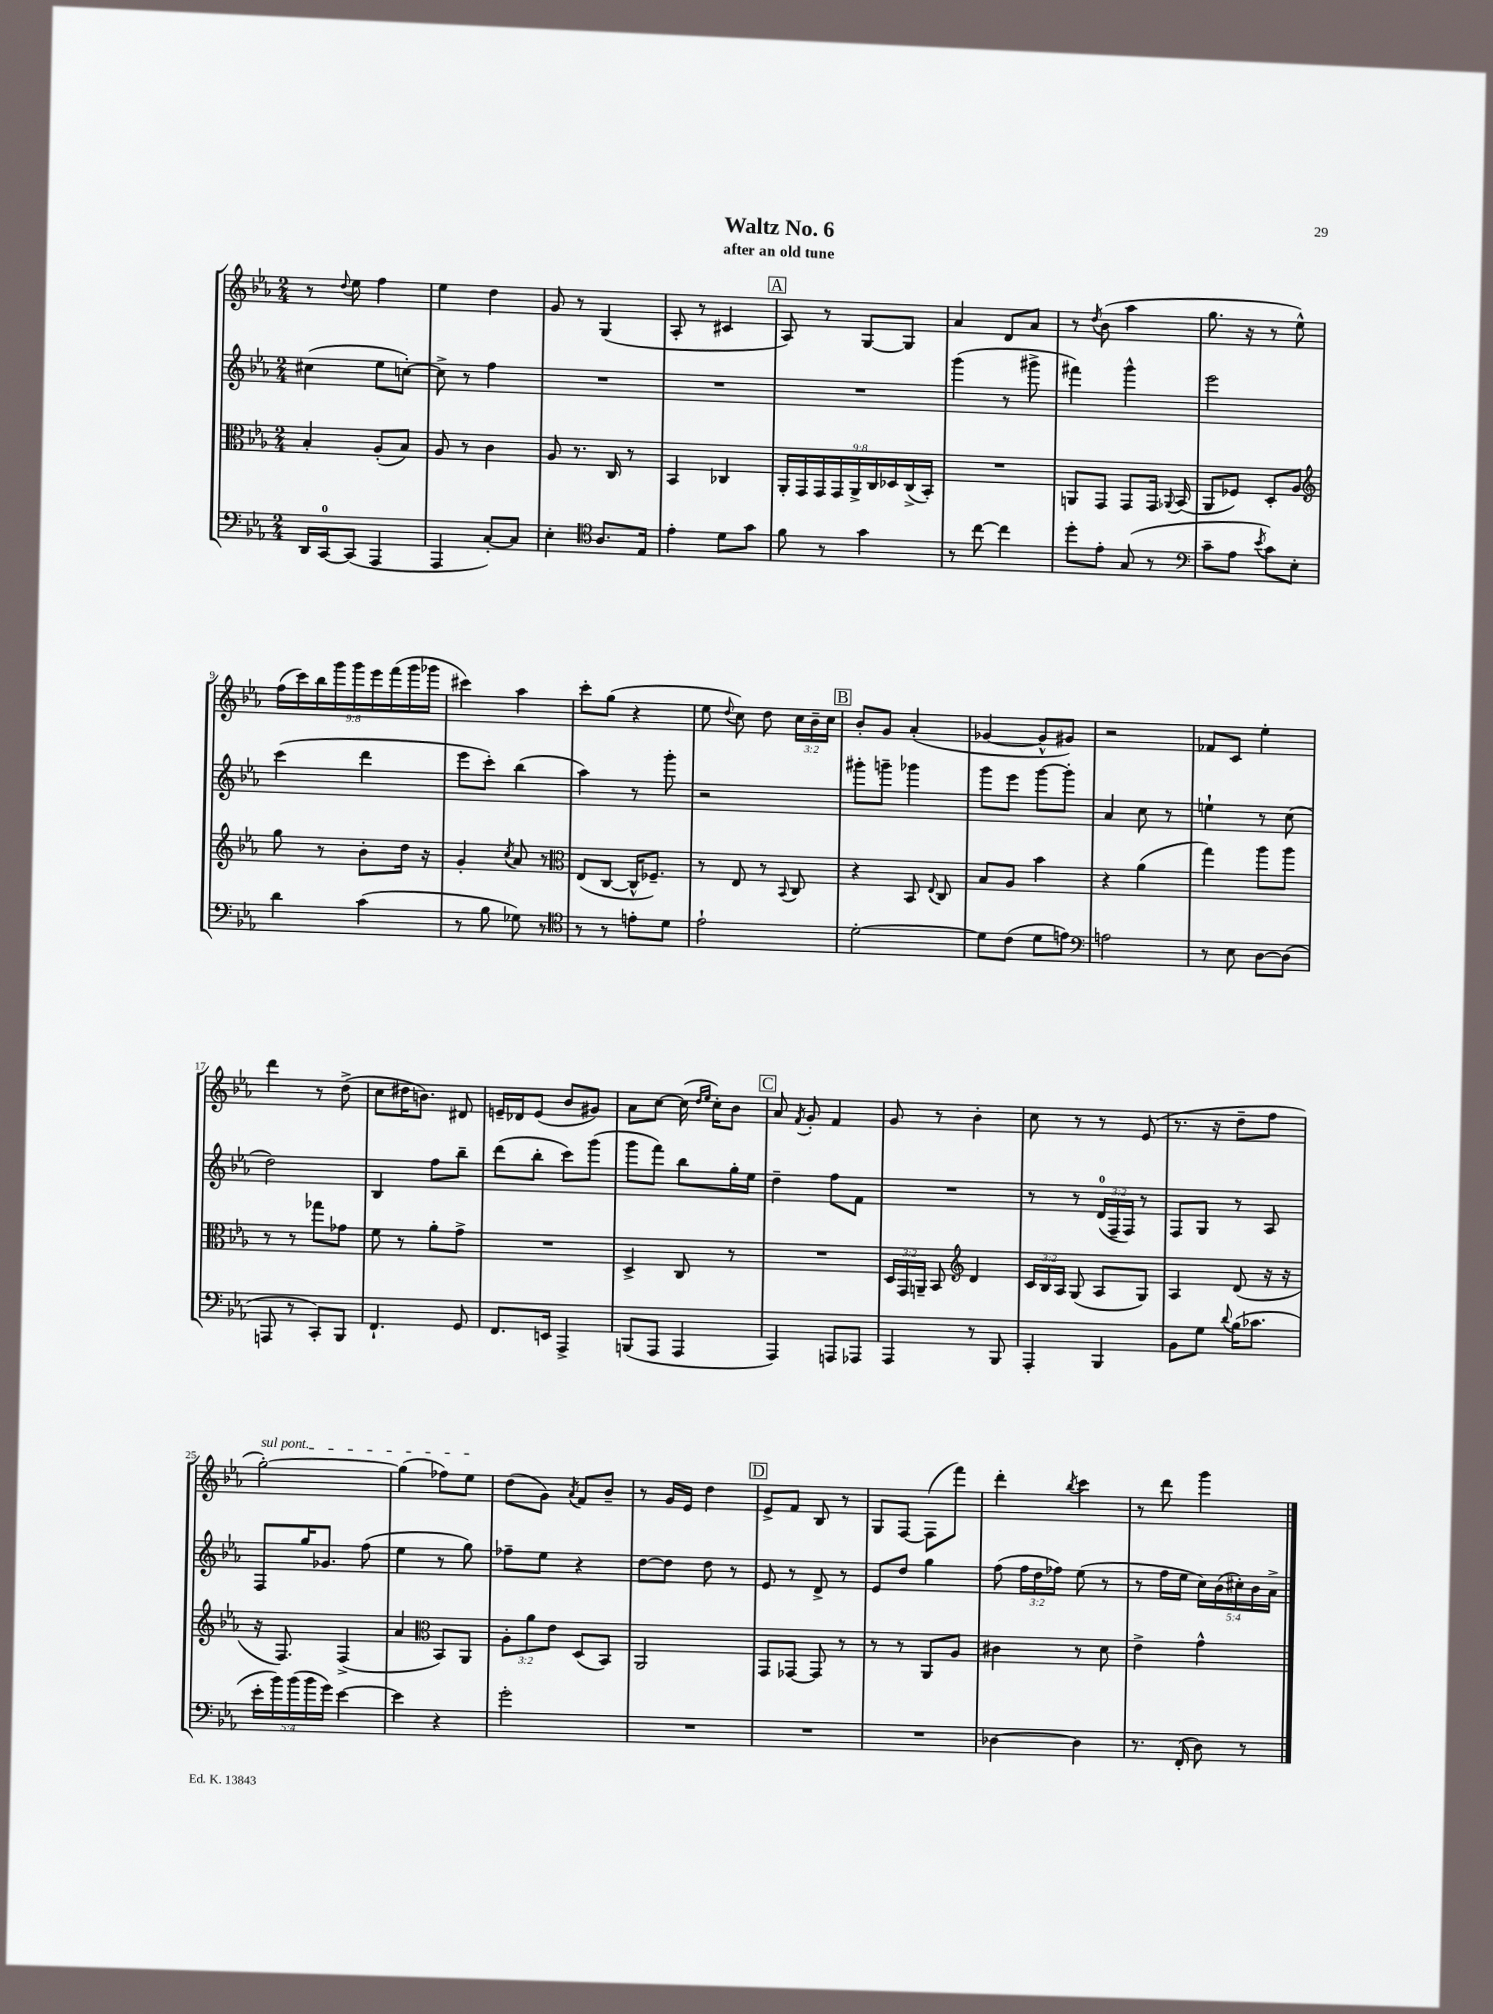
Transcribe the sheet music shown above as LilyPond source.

\header { title = "Waltz No. 6" subtitle = "after an old tune" }
<<
\new StaffGroup <<
\new Staff = "s0" {
    \clef treble \key ees \major \numericTimeSignature \time 2/4 \override Staff.TupletNumber.text = #tuplet-number::calc-fraction-text
    \autoBeamOff r8 \appoggiatura { d''8 } ees''8 f''4 |
    ees''4 d''4 |
    g'8 r8 g4( |
    aes8-. r8 cis'4 |
    \mark \markup { \box "A" } aes8) r8 g8[~ g8] |
    aes'4 d'8[ aes'8] |
    r8 \acciaccatura { d''8 } bes'8( aes''4 |
    g''8. r16 r8 ees''8-^) |
    \tuplet 9/8 { f''16[( c'''16) bes''16 g'''16 g'''16 ees'''16 f'''16( g'''16 ges'''16] } |
    cis'''4) aes''4 |
    c'''8[-. g''8]( r4 |
    ees''8 \appoggiatura { d''8 } c''8) d''8 \tuplet 3/2 { c''16[ bes'16-- c''16] } |
    \mark \markup { \box "B" } bes'8[-. g'8] aes'4-.( |
    ges'4~ ges'8[-^ gis'8]) |
    r2 |
    fes'8[ c'8] ees''4-. |
    d'''4 r8 d''8->( |
    c''8[ dis''16 b'8.]) dis'8 |
    e'16[-- des'16 e'8]( bes'8[ gis'8]) |
    aes'8[ c''8]~ c''16( \grace { d''16[ ees''16] } c''16[-.) bes'8] |
    \mark \markup { \box "C" } aes'8 \acciaccatura { f'8 } g'8-. f'4 |
    g'8 r8 bes'4-. |
    c''8 r8 r8 ees'8( |
    r8. r16 d''8[-- f''8] |
    \once \override TextSpanner.bound-details.left.text = \markup { \italic "sul pont." } g''2~-.\startTextSpan) |
    g''4( fes''8[) ees''8]\stopTextSpan |
    d''8[( g'8]) \acciaccatura { aes'8 } f'8[ bes'8]-- |
    r8 g'16[ ees'16] d''4 |
    \mark \markup { \box "D" } ees'8[-> f'8] bes8 r8 |
    g8[ f8]~ f8[( f'''8]) |
    d'''4-. \acciaccatura { bes''8 } c'''4 |
    r8 d'''8 g'''4 \bar "|." |
}
\new Staff = "s1" {
    \clef treble \key ees \major \numericTimeSignature \time 2/4 \override Staff.TupletNumber.text = #tuplet-number::calc-fraction-text
    \autoBeamOff cis''4( ees''8[ c''8]~-.) |
    c''8-> r8 f''4 |
    R2 |
    R2 |
    \mark \markup { \box "A" } R2 |
    g'''4( r8 gis'''8-> |
    fis'''4) g'''4-^ |
    ees'''2 |
    c'''4( d'''4 |
    ees'''8[ c'''8]-.) bes''4( |
    aes''4) r8 g'''8-. |
    r2 |
    \mark \markup { \box "B" } gis'''8[-. g'''8]-- ges'''4 |
    g'''8[ ees'''8] g'''8[~ g'''8]-. |
    aes'4 c''8 r8 |
    e''4-! r8 c''8( |
    d''2) |
    bes4 f''8[ bes''8]-- |
    d'''8[( bes''8]-. c'''8[) g'''8]( |
    g'''8[ f'''8]) bes''8[ g''16-. ees''16] |
    \mark \markup { \box "C" } d''4-- f''8[ f'8] |
    R2 |
    r8 r8 \tuplet 3/2 { d'16[-0( f16-- f16]) } r8 |
    f8[ g8] r8 aes8 |
    f8[ g''16 ges'8.] f''8( |
    ees''4 r8 g''8) |
    fes''8[-- ees''8] r4 |
    d''8[~ d''8] d''8 r8 |
    \mark \markup { \box "D" } ees'8 r8 d'8-> r8 |
    ees'8[ d''8] g''4 |
    f''8( \tuplet 3/2 { f''16[ d''16 fes''16]) } ees''8( r8 |
    r8 f''16[ ees''16] \tuplet 5/4 { c''16[) bes'16( cis''16-.) bes'16 aes'16]-> } \bar "|." |
}
\new Staff = "s2" {
    \clef alto \key ees \major \numericTimeSignature \time 2/4 \override Staff.TupletNumber.text = #tuplet-number::calc-fraction-text
    \autoBeamOff bes4-. aes8[-.( bes8]) |
    aes8 r8 c'4 |
    aes8 r8. c16 r8 |
    bes,4 ces4 |
    \mark \markup { \box "A" } \tuplet 9/8 { aes,16[-. g,16 g,16 g,16 aes,16-> c16 des16 c16->( bes,16]-.) } |
    R2 |
    a,8[ g,8] g,8[ g,16] \appoggiatura { aes,8 } bes,16( |
    aes,8[ fes8]) d8[-. aes8] |
    \clef treble g''8 r8 bes'8[-. d''16] r16 |
    g'4-. \acciaccatura { c''8 } aes'8 r8 |
    \clef alto ees8[( c8]~ c16[-^ fes8.]--) |
    r8 ees8 r8 \appoggiatura { bes,8 } c8 |
    \mark \markup { \box "B" } r4 bes,8 \appoggiatura { ees8 } c8 |
    bes8[ aes8] bes'4 |
    r4 aes'4( |
    g''4) aes''8[ aes''8] |
    r8 r8 ges''8[ ges'8] |
    f'8 r8 aes'8[-. g'8]-> |
    R2 |
    d4-> c8 r8 |
    \mark \markup { \box "C" } R2 |
    \tuplet 3/2 { d16[ g,16 a,16]-- } bes,8 \clef treble d'4 |
    \tuplet 3/2 { c'16[ bes16 aes16] } g8( aes8[ g8]) |
    aes4 d'8( r16 r16 |
    r16 f8.) f4->( |
    aes'4 \clef alto bes,8[) aes,8] |
    \tuplet 3/2 { aes8[-. aes'8 ees'8] } d8[( bes,8]) |
    aes,2 |
    \mark \markup { \box "D" } g,8[ ges,8]~ ges,8 r8 |
    r8 r8 aes,8[ aes8] |
    cis'4 r8 d'8 |
    ees'4-> g'4-^ \bar "|." |
}
\new Staff = "s3" {
    \clef bass \key ees \major \numericTimeSignature \time 2/4 \override Staff.TupletNumber.text = #tuplet-number::calc-fraction-text
    \autoBeamOff d,16[ c,16-0~ c,8]( aes,,4 |
    aes,,4 c8[~-.) c8] |
    ees4-. \clef tenor aes8.[ ees16] |
    ees'4-. d'8[ g'8] |
    \mark \markup { \box "A" } f'8 r8 g'4 |
    r8 c''8~ c''4 |
    d''8[-. ees'8]-. g8( r8 |
    \clef bass c'8[-- aes8] \acciaccatura { ees'8 } c'8[) ees8]-. |
    d'4 c'4( |
    r8 bes8 ges8) r8 |
    \clef tenor r8 r8 e'8[-. d'8] |
    ees'2-! |
    \mark \markup { \box "B" } d'2~-. |
    d'8[ c'8]( d'8[ e'8]) |
    \clef bass a2 |
    r8 ees8 d8[~ d8]( |
    a,,8 r8 c,8[-.) bes,,8] |
    f,4.-! g,8 |
    f,8.[ e,16] aes,,4-> |
    b,,8[( aes,,8] aes,,4 |
    \mark \markup { \box "C" } aes,,4) a,,8[ aes,,8] |
    aes,,4 r8 bes,,8 |
    aes,,4-. bes,,4 |
    bes,8[ g8] \appoggiatura { d'8 } bes16[( ces'8.] |
    \tuplet 5/4 { ees'16[-. bes'16) bes'16( bes'16 g'16]) } ees'4~ |
    ees'4 r4 |
    g'2-. |
    R2 |
    \mark \markup { \box "D" } R2 |
    R2 |
    des4~ des4 |
    r8. f,16-.( d8) r8 \bar "|." |
}
>>
>>
